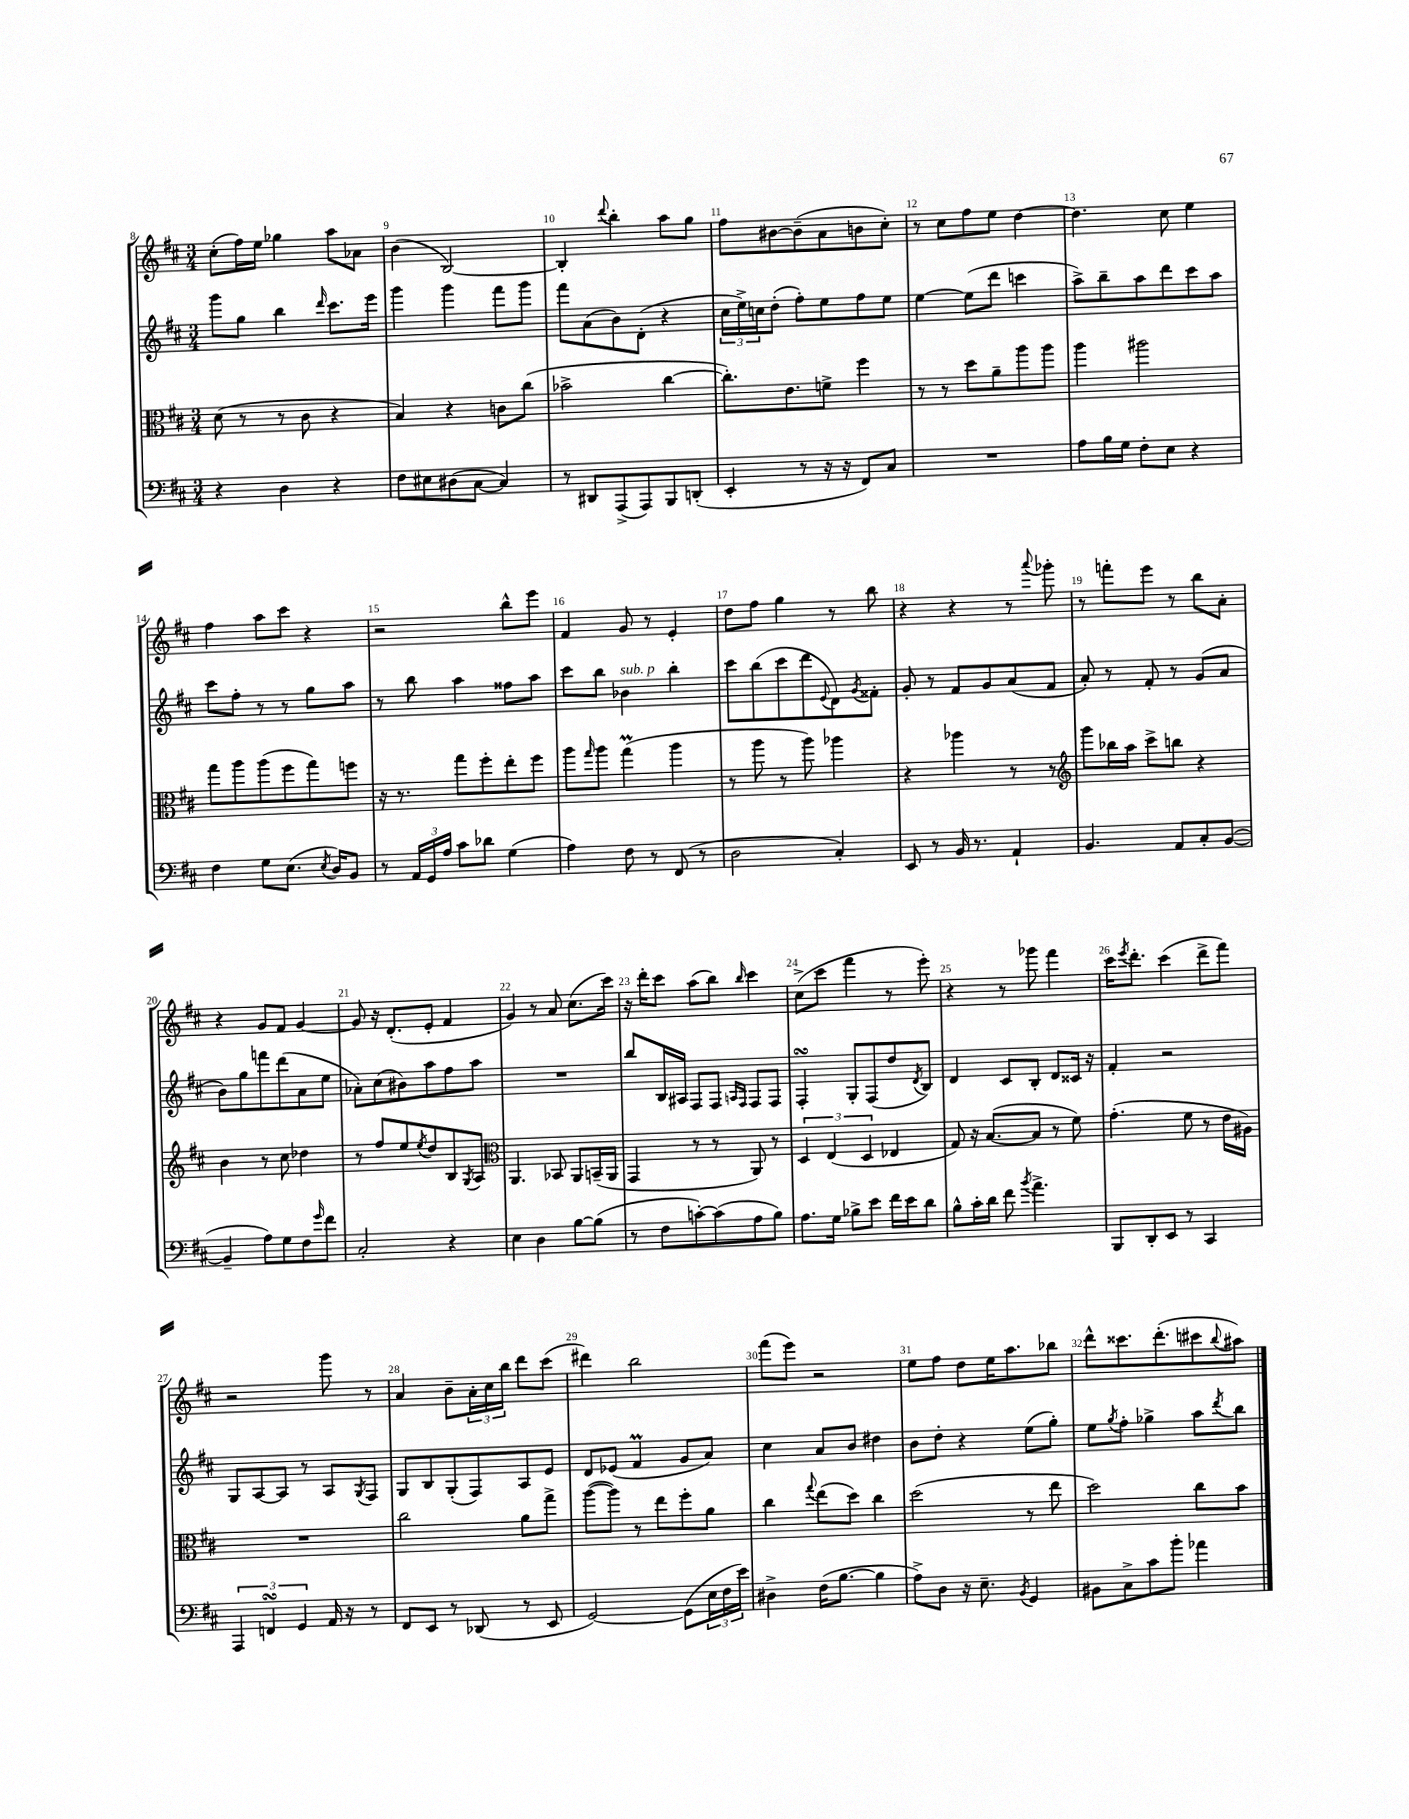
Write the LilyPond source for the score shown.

<<
\new StaffGroup <<
\new Staff = "s0" {
    \clef treble \key d \major \numericTimeSignature \time 3/4
    cis''8-.( fis''16) e''16 ges''4 a''8 aes'8 |
    b'4( b2~) |
    b4-. \appoggiatura { d'''8 } b''4-. a''8 g''8 |
    fis''8 bis'8~ bis'8--( a'8 b'8 cis''8-.) |
    r8 cis''8 fis''8 e''8 d''4~ |
    d''4. cis''8 e''4 |
    fis''4 a''8 cis'''8 r4 |
    r2 b''8-^ e'''8 |
    fis'4 g'8 r8 e'4-. |
    d''8 fis''8 g''4 r8 b''8 |
    r4 r4 r8 \appoggiatura { a'''8 } ges'''8-. |
    r8 f'''8-. e'''8 r8 b''8 a'8-. |
    r4 g'8 fis'8 g'4~ |
    g'8 r16 d'8.-.( e'8-. fis'4 |
    g'4) r8 a'8 cis''8.( cis'''16) |
    r16 d'''16-. cis'''8 a''8( b''8) \grace { b''16 } cis'''4 |
    cis''8->( cis'''8 fis'''4 r8 e'''8-.) |
    r4 r8 ges'''8 fis'''4 |
    cis'''16 \acciaccatura { e'''8 } d'''8.-. cis'''4( d'''8-> fis'''8) |
    r2 g'''8 r8 |
    a'4 b'8-- \tuplet 3/2 { a'16-. cis''16 b''16 } d'''8 cis'''8( |
    dis'''4) b''2 |
    fis'''8( e'''8) r2 |
    e''8 fis''8 d''8 e''16 a''8. bes''8 |
    d'''8-^ cisis'''8. d'''8.-.( cis'''8 \appoggiatura { b''8 } ais''8) \bar "|." |
}
\new Staff = "s1" {
    \clef treble \key d \major \numericTimeSignature \time 3/4
    g'''8 g''8 b''4 \grace { d'''16 } cis'''8. e'''16 |
    g'''4 g'''4 fis'''8 g'''8 |
    fis'''8 a'8( b'8) d'8-.( r4 |
    \tuplet 3/2 { cis''16 e''16->) c''16 } d''8-.( fis''8-.) e''8 fis''8 e''8 |
    e''4~ e''8( d'''8 c'''4 |
    a''8->) b''8-- a''8 d'''8 cis'''8 a''8 |
    cis'''8 fis''8-. r8 r8 g''8 a''8 |
    r8 b''8 a''4 fisis''8 a''8 |
    cis'''8 b''8 bes'4^\markup { \italic "sub. p" } b''4-. |
    cis'''8 b''8( cis'''8 d'''8 \appoggiatura { e'8 } d'8) \acciaccatura { g'8 } fisis'8-. |
    g'8-. r8 fis'8 g'8 a'8( fis'8 |
    a'8-.) r8 fis'8-. r8 g'8( a'8 |
    b'8) g''8 f'''8 d'''8( a'8 e''8 |
    aes'8-.) cis''8( bis'8) a''8 fis''8 a''8 |
    R2. |
    b''8 b16 ais16 fis8 fis8 \grace { a16 fis16 } fis8 fis8 |
    fis4-.\turn g8-. fis8( d''8 \acciaccatura { d'8 } b8) |
    d'4 cis'8 b8-. d'8 cisis'16 r16 |
    fis'4-. r2 |
    g8 a8~ a8 r8 a8 \acciaccatura { g8 } fis8 |
    g8 b8 g8-.( fis8) a8 e'8 |
    d'8 ees'8( fis'4\prall g'8 a'8) |
    cis''4 a'8 b'8 dis''4 |
    b'8 d''8-. r4 e''8( g''8-.) |
    e''8 \acciaccatura { g''8 } fis''8-. ges''4-> a''8 \acciaccatura { d'''8 } b''8 \bar "|." |
}
\new Staff = "s2" {
    \clef alto \key d \major \numericTimeSignature \time 3/4
    d'8( r8 r8 cis'8 r4 |
    b4) r4 c'8 cis''8( |
    bes'2-> cis''4~ |
    cis''8.-.) e'8. f'8-> fis''4 |
    r8 r8 d''8 a'8-- a''8 a''8 |
    a''4 ais''2 |
    g''8 a''8 a''8( fis''8 g''8) f''8 |
    r16 r8. g''8 fis''8-. e''8-. fis''8 |
    a''8 \grace { g''16 } a''8 g''4\prall( a''4 |
    r8 a''8 r8 a''8) aes''4 |
    r4 aes''4 r8 r8 |
    \clef treble g'''8 bes''16 a''16 cis'''8-> b''8 r4 |
    b'4 r8 cis''8 des''4 |
    r8 fis''8 e''8 \acciaccatura { e''8 } d''8 b8 \acciaccatura { g8 } a8 |
    \clef alto a,4. bes,8 a,8 b,16--( a,16 |
    g,4 r8 r8 a,8) r8 |
    \tuplet 3/2 { d4 e4( d4 } ees4 |
    g8) r16 b8.~( b8 r8 fis'8) |
    g'4.-.( fis'8 r8 e'16 ais16) |
    R2. |
    cis''2 a'8 g''8-> |
    a''8~( a''8) r8 e''8 fis''8-. a'8 |
    cis''4 \appoggiatura { g''8 } e''8( d''8) cis''4 |
    d''2( r8 e''8 |
    d''2) cis''8 b'8 \bar "|." |
}
\new Staff = "s3" {
    \clef bass \key d \major \numericTimeSignature \time 3/4
    r4 d4 r4 |
    fis8 eis8 dis8( cis8~ cis4) |
    r8 dis,8 a,,8->( a,,8) b,,8 d,8-.( |
    e,4-. r8 r16 r16 fis,8) cis8 |
    R2. |
    a8 b16 g16 fis8-. e8 r4 |
    fis4 g8 e8.( \acciaccatura { e8 } d16) b,8 |
    r8 \tuplet 3/2 { a,16 g,16 a16 } cis'8 des'8 g4( |
    a4) fis8 r8 fis,8( r8 |
    d2 cis4-.) |
    e,8 r8 b,16 r8. a,4-! |
    b,4. a,8 cis8-. b,8~( |
    b,4-- a8) g8 fis8 \grace { g'16 } fis'8 |
    cis2-. r4 |
    e4 d4 b8~ b8( |
    r8 fis8 c'8~-.) c'8( a8 b8) |
    a8. g16 bes8-> e'8 fis'16 e'16 d'8 |
    b8-^ cis'16-. d'16 fis'8 \acciaccatura { b'8 } a'4.-> |
    b,,8 d,8-. e,8 r8 cis,4 |
    \tuplet 3/2 { a,,4 f,4\turn g,4 } a,16 r16 r8 |
    fis,8 e,8 r8 des,8( r8 e,8 |
    g,2~) g,8( \tuplet 3/2 { e16 fis16 e'16) } |
    dis4-> fis16( b8.~ b4 |
    a8->) d8 r16 e8.-- \acciaccatura { b,8 } g,4 |
    bis,8 cis8-> cis'8 b'8-. aes'4 \bar "|." |
}
>>
>>
\layout { \context { \Score currentBarNumber = #8 \override BarNumber.break-visibility = ##(#f #t #t) barNumberVisibility = #all-bar-numbers-visible } }
